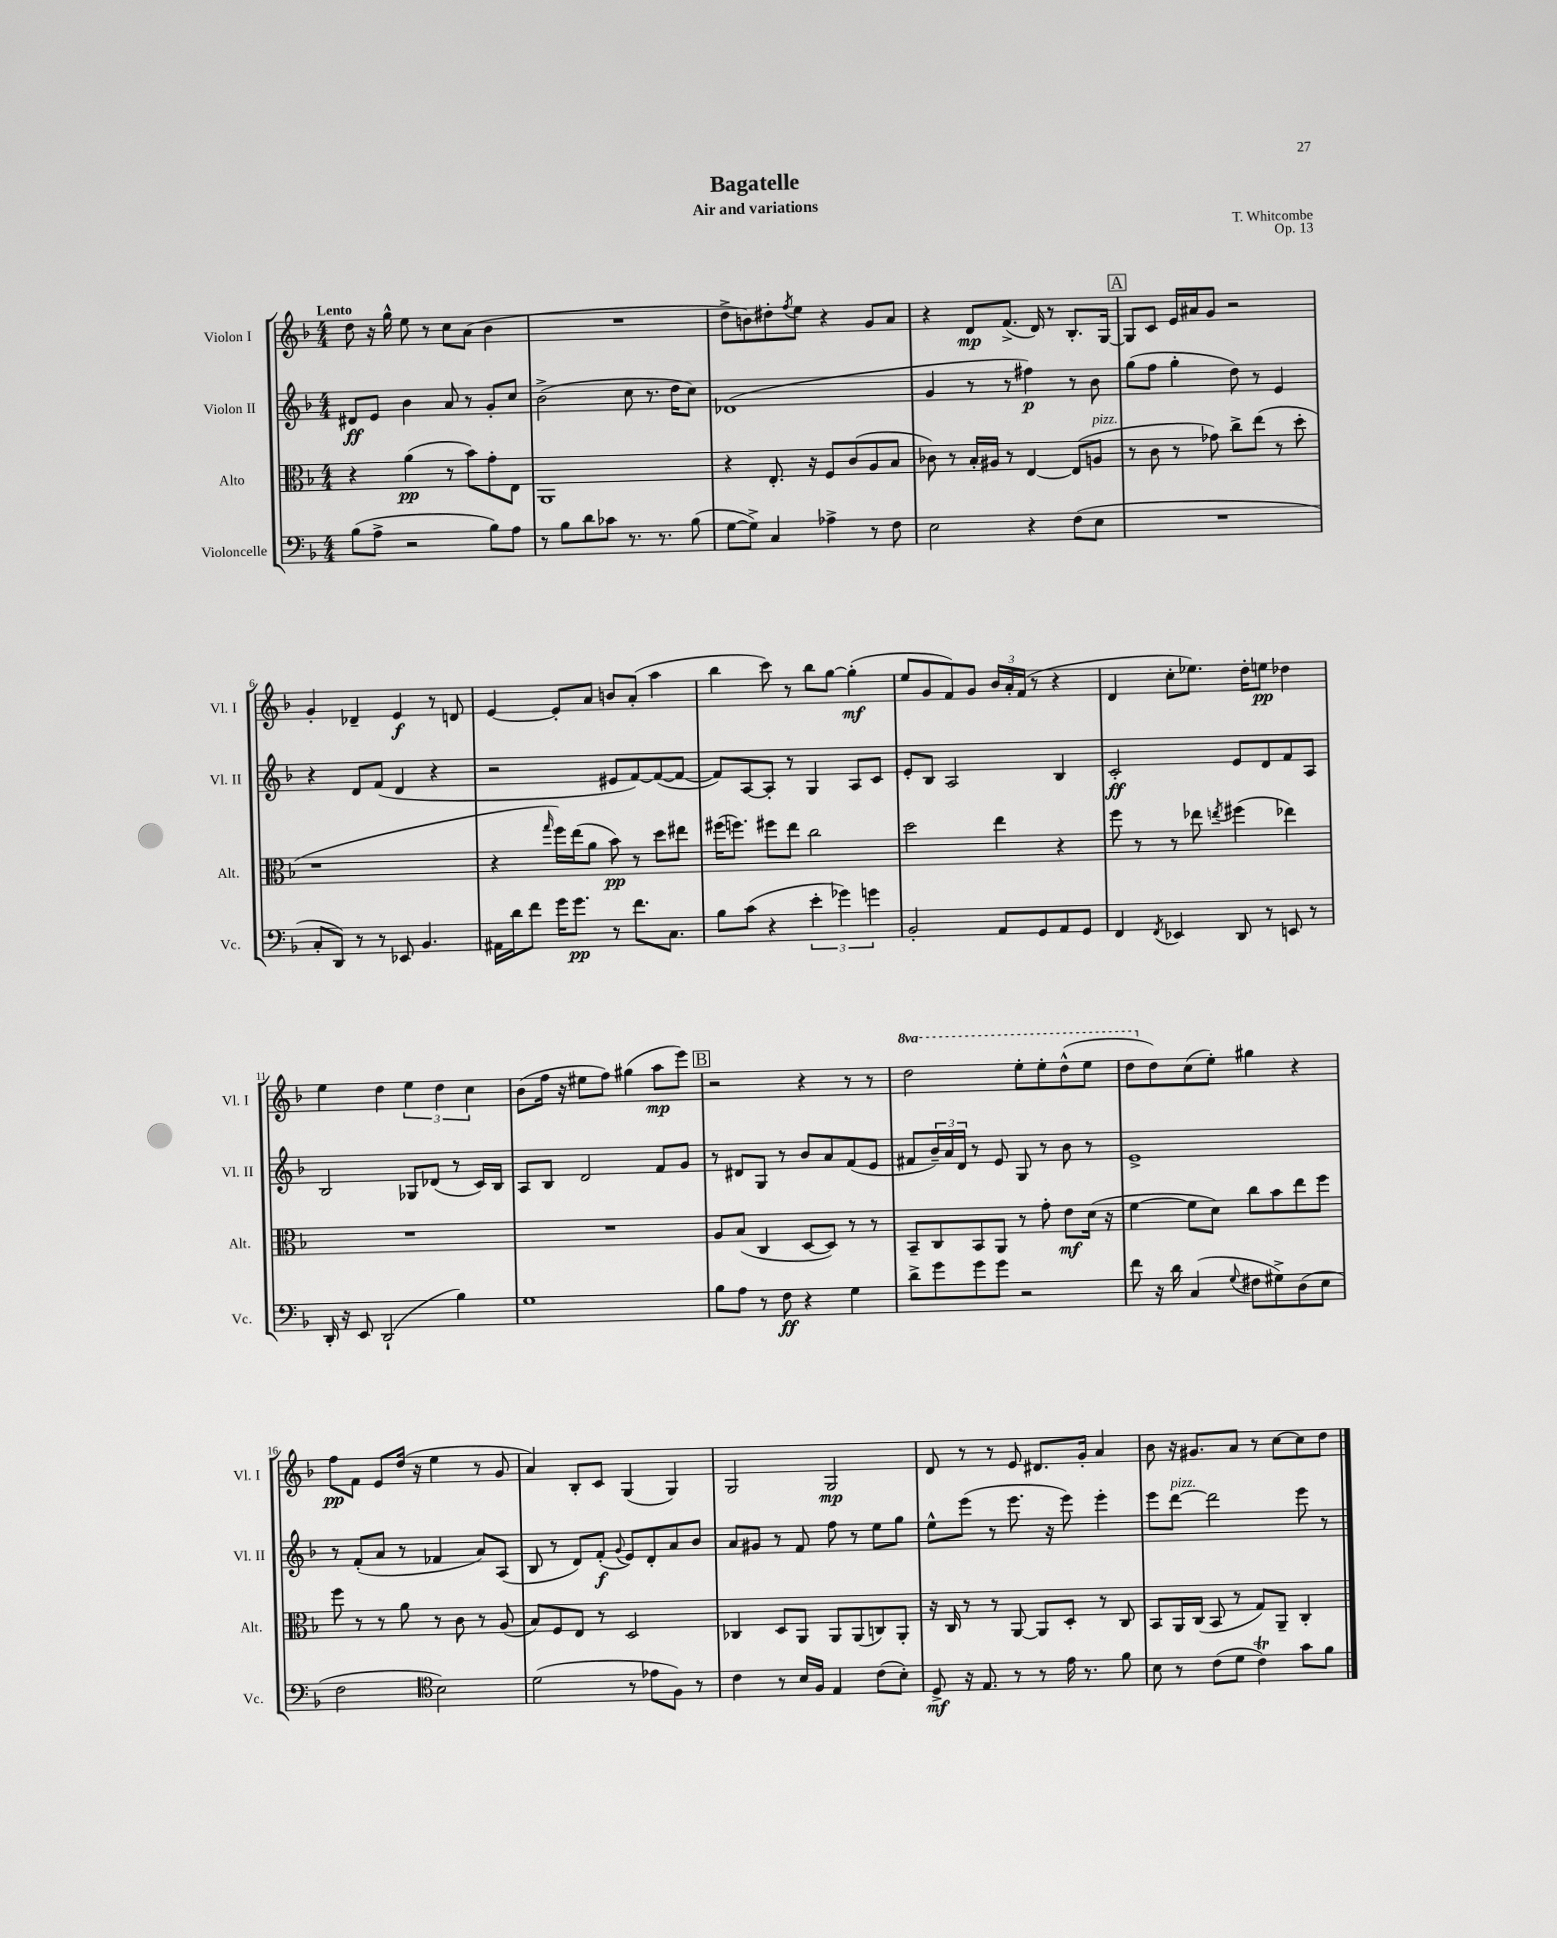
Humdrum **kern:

**kern	**dynam	**kern	**dynam	**kern	**dynam	**kern	**dynam
*part4	*part4	*part3	*part3	*part2	*part2	*part1	*part1
*staff4	*staff4	*staff3	*staff3	*staff2	*staff2	*staff1	*staff1
*I"Violoncelle	*	*I"Alto	*	*I"Violon II	*	*I"Violon I	*
*I'Vc.	*	*I'Alt.	*	*I'Vl. II	*	*I'Vl. I	*
*clefF4	*	*clefC3	*	*clefG2	*	*clefG2	*
*k[b-]	*	*k[b-]	*	*k[b-]	*	*k[b-]	*
*M4/4	*	*M4/4	*	*M4/4	*	*M4/4	*
=1	=1	=1	=1	=1	=1	=1	=1
!	!	!	!	!	!	!LO:TX:a:B:t=Lento	!
(8B-\L	.	4r	.	8d#X/L	ff	8dd\	.
8A^\J	.	.	.	8e/J	.	16r	.
.	.	.	.	.	.	16gg^^\	.
2r	.	(4a\	pp	4b-\	.	8ee\	.
.	.	.	.	.	.	8r	.
.	.	8r	.	8a/	.	8cc\L	.
.	.	8b-\L)	.	8r	.	(8a\J	.
8B-\L)	.	8g'\	.	8g'/L	.	4b-\	.
8A\J	.	8E\J	.	8cc/J	.	.	.
=2	=2	=2	=2	=2	=2	=2	=2
8r	.	1AA	.	(2b-^\	.	1r	.
8B-\L	.	.	.	.	.	.	.
8d\	.	.	.	.	.	.	.
8c-X\J	.	.	.	.	.	.	.
8.r	.	.	.	8cc\	.	.	.
.	.	.	.	8.r	.	.	.
8.r	.	.	.	.	.	.	.
.	.	.	.	16dd\KL	.	.	.
(8B-\	.	.	.	8cc\J)	.	.	.
=3	=3	=3	=3	=3	=3	=3	=3
[8G\L	.	4r	.	(1d-X	.	8dd^\L	.
8G^\J])	.	.	.	.	.	8bn\)	.
4C/	.	8.E'/	.	.	.	8dd#X'\	.
.	.	.	.	.	.	8qff/	.
.	.	.	.	.	.	8ee\J	.
.	.	16r	.	.	.	.	.
4A-X^\	.	8F/L	.	.	.	4r	.
.	.	(8c/	.	.	.	.	.
8r	.	8A/	.	.	.	8g/L	.
8F\	.	8B-/J	.	.	.	8a/J	.
=4	=4	=4	=4	=4	=4	=4	=4
2E\	.	8c-X\)	.	4g/	.	4r	.
.	.	8r	.	.	.	.	.
.	.	16B-'/LL	.	8r	.	8d/L	mp
.	.	16A#X/JJ	.	.	.	.	.
.	.	8r	.	8r	.	(8.f^/J	.
4r	.	[4E/	.	4ff#X\)	p	.	.
.	.	.	.	.	.	16d/)	.
.	.	.	.	.	.	8r	.
(8F\L	.	(8E/L]	.	8r	.	8.B-'/L	.
!	!	!LO:TX:a:i:t=pizz.	!	!	!	!	!
8E\J	.	8An/J	.	8b-\	.	.	.
.	.	.	.	.	.	[16G/Jk	.
!!LO:REH:place=s1:t=A
=5	=5	=5	=5	=5	=5	=5	=5
1r	.	8r	.	(8gg\L	.	8G/L]	.
.	.	8c\	.	8ff\J	.	8c/J	.
.	.	8r	.	4gg'\	.	16e/LL	.
.	.	.	.	.	.	16a#X/J	.
.	.	8g-X\)	.	.	.	8g/J	.
.	.	8cc^\L	.	8dd\)	.	2r	.
.	.	(8ee\J	.	8r	.	.	.
.	.	8r	.	4e/	.	.	.
.	.	8dd'\	.	.	.	.	.
!!LO:LB:g=z
=6	=6	=6	=6	=6	=6	=6	=6
8C'/L	.	1r	.	4r	.	4g'/	.
8DD/J)	.	.	.	.	.	.	.
8r	.	.	.	8d/L	.	4d-X~/	.
8r	.	.	.	(8f/J	.	.	.
8EE-X/	.	.	.	4d/	.	4e/	f
4.BB-/	.	.	.	.	.	.	.
.	.	.	.	4r	.	8r	.
.	.	.	.	.	.	8dn/	.
=7	=7	=7	=7	=7	=7	=7	=7
16AA#X\LL	.	4r	.	2r	.	[4e/	.
16d\J	.	.	.	.	.	.	.
8f\J	.	.	.	.	.	.	.
.	.	16qqgg/	.	.	.	.	.
16g\KL	.	16ff\LL)	.	.	.	8e'/L]	.
8.g\J	pp	(16ee\J	.	.	.	.	.
.	.	8a\J	.	.	.	8a/J	.
8r	.	8b-\)	pp	8e#X/L	.	8bn/L	.
8.f\L	.	8r	.	[8f/)	.	(8a'/J	.
.	.	8dd\L	.	(8f/_	.	4aa\	.
8.C\J	.	.	.	.	.	.	.
.	.	8ee#X\J	.	8f/J_	.	.	.
=8	=8	=8	=8	=8	=8	=8	=8
8B-\L	.	(16ff#X\KL	.	8f/L])	.	4bb-\	.
.	.	8.ffn\J)	.	.	.	.	.
(8c\J	.	.	.	[8A/	.	.	.
4r	.	8ff#X\L	.	8A'/J]	.	8ccc\)	.
.	.	8ee\J	.	8r	.	8r	.
6e'\	.	2cc\	.	4G/	.	8bb-\L	.
.	.	.	.	.	.	[8gg\J	.
6g-X\)	.	.	.	.	.	.	.
.	.	.	.	8A/L	.	(4gg'\]	mf
6gn\	.	.	.	.	.	.	.
.	.	.	.	8c/J	.	.	.
=9	=9	=9	=9	=9	=9	=9	=9
2BB-'/	.	2dd\	.	8e'/L	.	8ee/L	.
.	.	.	.	8B-/J	.	8g/	.
.	.	.	.	2A/	.	8f/)	.
.	.	.	.	.	.	8g/J	.
8AA/L	.	4ee\	.	.	.	24b-/LL	.
.	.	.	.	.	.	24a'/	.
.	.	.	.	.	.	(24f/JJ	.
8GG/	.	.	.	.	.	8r	.
8AA/	.	4r	.	4B-/	.	4r	.
8GG/J	.	.	.	.	.	.	.
=10	=10	=10	=10	=10	=10	=10	=10
4FF/	.	8ff\	.	2c'/	ff	4d/	.
.	.	8r	.	.	.	.	.
8qFF/	.	.	.	.	.	.	.
4EE-X/	.	8r	.	.	.	8cc'\L	.
.	.	8ee-X\	.	.	.	8.ee-X\J)	.
.	.	8qeen/	.	.	.	.	.
8DD/	.	(4ff#X\	.	8e/L	.	.	.
.	.	.	.	.	.	16dd'\KL	.
8r	.	.	.	8d/	.	8een\J	pp
8EEn/	.	4ee-X\)	.	8f/	.	4dd-X\	.
8r	.	.	.	8A/J	.	.	.
!!LO:LB:g=z
=11	=11	=11	=11	=11	=11	=11	=11
16DD'/	.	1r	.	2B-/	.	4ee\	.
16r	.	.	.	.	.	.	.
8EE/	.	.	.	.	.	.	.
(2DD`/	.	.	.	.	.	4dd\	.
.	.	.	.	8G-X/L	.	6ee\	.
.	.	.	.	(8d-X/J	.	.	.
.	.	.	.	.	.	6dd\	.
4B-\)	.	.	.	8r	.	.	.
.	.	.	.	.	.	6cc\	.
.	.	.	.	16c/LL)	.	.	.
.	.	.	.	16B-/JJ	.	.	.
=12	=12	=12	=12	=12	=12	=12	=12
1G	.	1r	.	8A/L	.	(8b-\L	.
.	.	.	.	8B-/J	.	16ff\Jk	.
.	.	.	.	.	.	16r	.
.	.	.	.	2d/	.	8ee#X\L	.
.	.	.	.	.	.	8ff\J)	.
.	.	.	.	.	.	(4gg#X\	.
.	.	.	.	8f/L	.	8aa\L	mp
.	.	.	.	8g/J	.	8eee\J)	.
!!LO:REH:place=s1:t=B
=13	=13	=13	=13	=13	=13	=13	=13
8B-\L	.	8A/L	.	8r	.	2r	.
8A\J	.	(8B-/J	.	8d#X/L	.	.	.
8r	.	4C/	.	8G/J	.	.	.
8F\	ff	.	.	8r	.	.	.
4r	.	[8D/L	.	8b-/L	.	4r	.
.	.	8D/J])	.	8a/	.	.	.
4G\	.	8r	.	(8f/	.	8r	.
.	.	8r	.	8e/J	.	8r	.
=14	=14	=14	=14	=14	=14	=14	=14
*	*	*	*	*	*	*8va	*
8d^\L	.	8BB-~/L	.	8f#X/L	.	2ddd\	.
8g\	.	8C/	.	24b-~/L)	.	.	.
.	.	.	.	24a/	.	.	.
.	.	.	.	24d/JJ	.	.	.
8g\	.	8BB-/	.	8r	.	.	.
8g\J	.	8AA/J	.	8e/	.	.	.
2r	.	8r	.	8G/	.	8eee'\L	.
.	.	8g'\	.	8r	.	8eee'\	.
.	.	8e\L	mf	8b-\	.	(8ddd^^\	.
.	.	(16d\Jk	.	8r	.	8eee\J	.
.	.	16r	.	.	.	.	.
=15	=15	=15	=15	=15	=15	=15	=15
8f\	.	[4f\	.	1e^	.	8ddd\L	.
*	*	*	*	*	*	*X8va	*
16r	.	.	.	.	.	8dd\)	.
16d\	.	.	.	.	.	.	.
(4C/	.	8f\L]	.	.	.	(8cc\	.
.	.	8d\J)	.	.	.	8ee'\J)	.
8qqG/	.	.	.	.	.	.	.
8F#X\L	.	8cc\L	.	.	.	4gg#X\	.
8G#X^\)	.	8b-\	.	.	.	.	.
(8D\	.	8ee\	.	.	.	4r	.
8E\J	.	8ff\J	.	.	.	.	.
!!LO:LB:g=z
=16	=16	=16	=16	=16	=16	=16	=16
2F\	.	8ff\	.	8r	.	8ff\L	pp
.	.	8r	.	(8f'/L	.	8f\J	.
.	.	8r	.	8a/J	.	8e/L	.
.	.	8a\	.	8r	.	(16dd/Jk	.
.	.	.	.	.	.	16r	.
*clefC4	*	*	*	*	*	*	*
2B-\)	.	8r	.	4f-X/	.	4ee\	.
.	.	8c\	.	.	.	.	.
.	.	8r	.	8a/L)	.	8r	.
.	.	(8A/	.	(8A/J	.	8g/	.
=17	=17	=17	=17	=17	=17	=17	=17
(2d\	.	8B-/L)	.	8B-/	.	4a/)	.
.	.	8F/	.	8r	.	.	.
.	.	8E/J	.	8d/L)	.	8B-'/L	.
.	.	8r	.	(8f'/J	f	8c/J	.
.	.	.	.	8qqg/	.	.	.
8r	.	2D/	.	8e/L)	.	(4G/	.
8e-X\L	.	.	.	8d'/	.	.	.
8F\J)	.	.	.	8a/	.	4G/)	.
8r	.	.	.	8b-/J	.	.	.
=18	=18	=18	=18	=18	=18	=18	=18
4c\	.	4C-X/	.	8a/L	.	2G/	.
.	.	.	.	8g#X/J	.	.	.
8r	.	8D/L	.	8r	.	.	.
16B-/LL	.	8AA/J	.	8f/	.	.	.
16F/JJ	.	.	.	.	.	.	.
4E/	.	8AA/L	.	8ff\	.	2G/	mp
.	.	(8AA/	.	8r	.	.	.
(8c\L	.	8Cn/)	.	8ee\L	.	.	.
8B-'\J)	.	8AA'/J	.	8gg\J	.	.	.
=19	=19	=19	=19	=19	=19	=19	=19
8D^/	mf	16r	.	8ee^^\L	.	8d/	.
.	.	16C/	.	.	.	.	.
16r	.	8r	.	(8eee\J	.	8r	.
8.E/	.	.	.	.	.	.	.
.	.	8r	.	8r	.	8r	.
8r	.	[8AA/	.	8.eee\	.	8e/	.
8r	.	8AA/L]	.	.	.	8.d#X/L	.
.	.	.	.	16r	.	.	.
16e\	.	8D'/J	.	8eee\)	.	.	.
8.r	.	.	.	.	.	16g'/Jk	.
.	.	8r	.	4eee'\	.	4a/	.
8f\	.	8C/	.	.	.	.	.
=20	=20	=20	=20	=20	=20	=20	=20
8B-\	.	8BB-/L	.	8eee\L	.	8b-\	.
!	!	!	!	!LO:TX:a:i:t=pizz.	!	!	!
8r	.	16AA/L	.	[8ddd\J	.	16r	.
.	.	(16C/JJ	.	.	.	8.g#X/L	.
(8c\L	.	8BB-/	.	2ddd\]	.	.	.
8d\J	.	8r	.	.	.	8a/J	.
4cT\)	.	8G/L)	.	.	.	8r	.
.	.	8AA~/J	.	.	.	[8cc\L	.
8g\L	.	4C'/	.	8eee\	.	8cc\]	.
8f\J	.	.	.	8r	.	8dd\J	.
==	==	==	==	==	==	==	==
*-	*-	*-	*-	*-	*-	*-	*-
